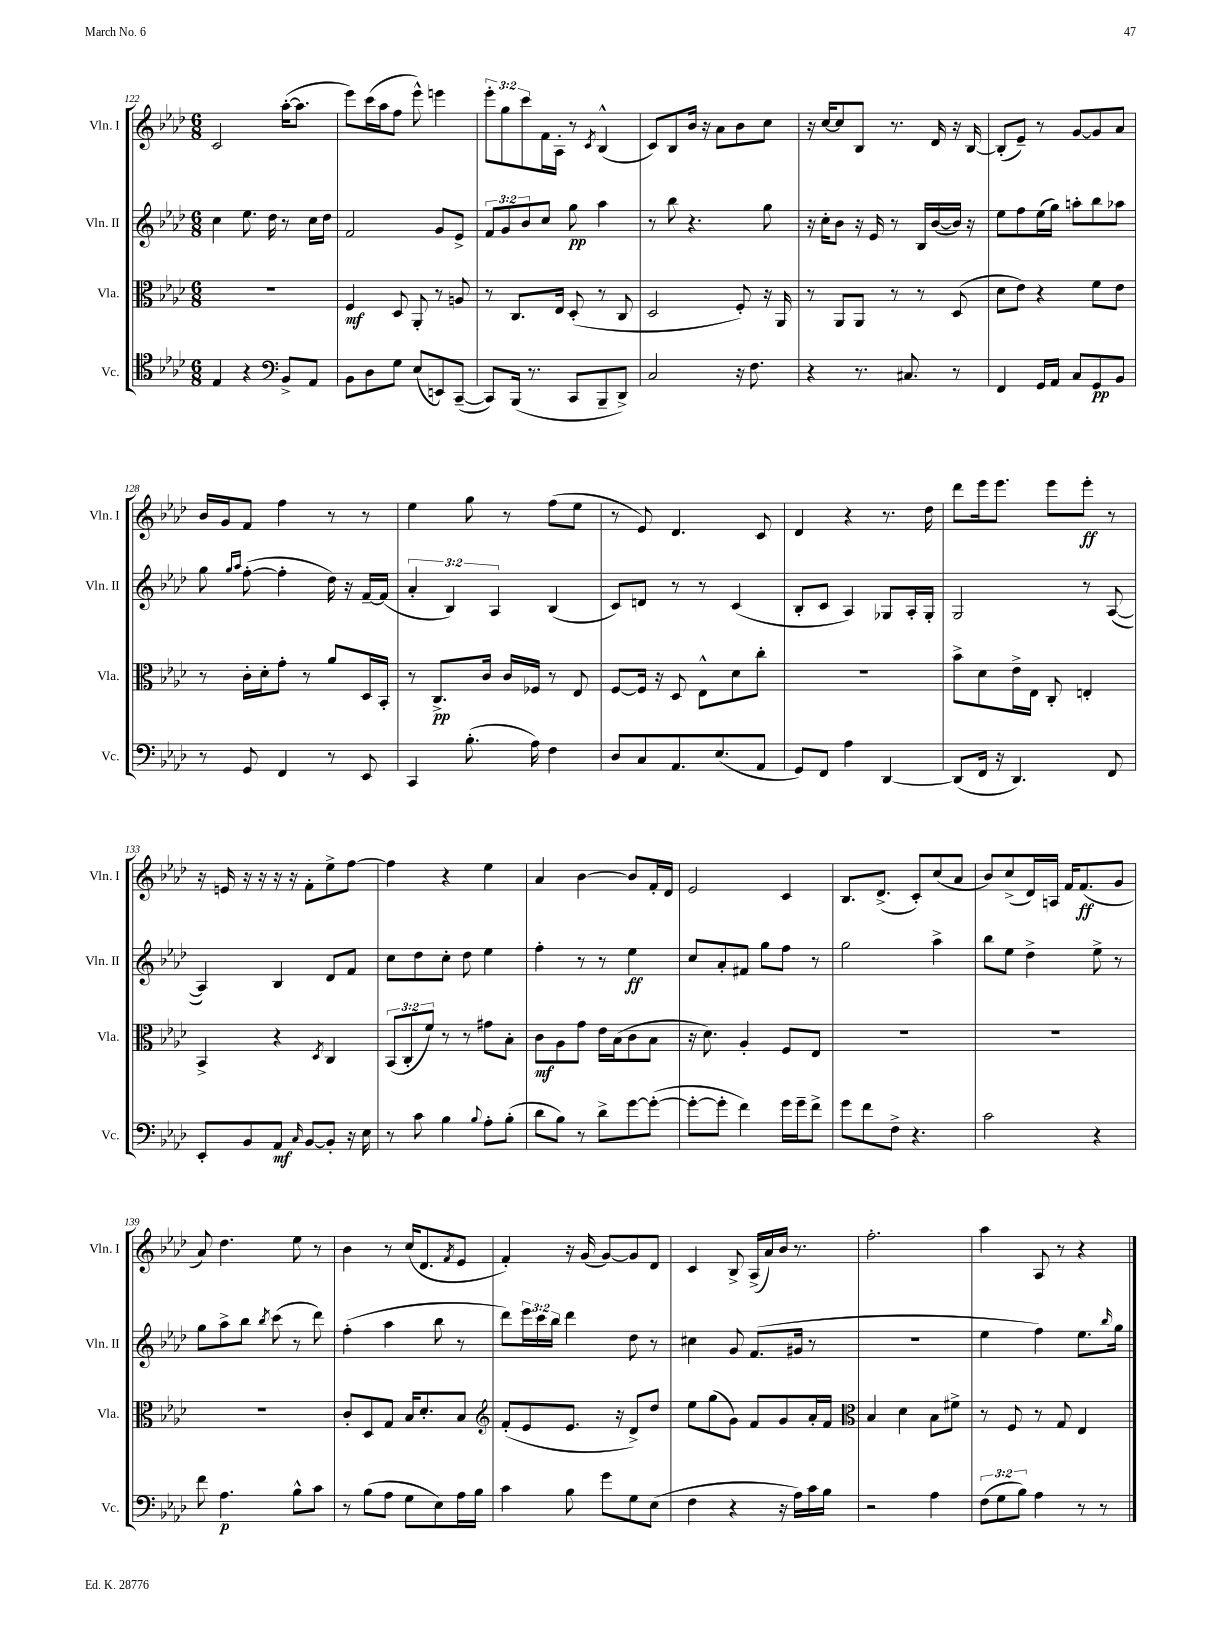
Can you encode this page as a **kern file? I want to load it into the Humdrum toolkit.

**kern	**dynam	**kern	**dynam	**kern	**dynam	**kern	**dynam
*part4	*part4	*part3	*part3	*part2	*part2	*part1	*part1
*staff4	*staff4	*staff3	*staff3	*staff2	*staff2	*staff1	*staff1
*I"Vc.	*	*I"Vla.	*	*I"Vln. II	*	*I"Vln. I	*
*I'Vc.	*	*I'Vla.	*	*I'Vln. II	*	*I'Vln. I	*
*clefC4	*	*clefC3	*	*clefG2	*	*clefG2	*
*k[b-e-a-d-]	*	*k[b-e-a-d-]	*	*k[b-e-a-d-]	*	*k[b-e-a-d-]	*
*M6/8	*	*M6/8	*	*M6/8	*	*M6/8	*
=122	=122	=122	=122	=122	=122	=122	=122
4E-/	.	2.r	.	4cc\	.	2c/	.
4r	.	.	.	8.ee-\	.	.	.
.	.	.	.	16dd-\	.	.	.
*clefF4	*	*	*	*	*	*	*
8BB-^/L	.	.	.	8r	.	([16aa-'\KL	.
.	.	.	.	.	.	8.aa-\J]	.
8AA-/J	.	.	.	16cc\LL	.	.	.
.	.	.	.	16dd-\JJ	.	.	.
=123	=123	=123	=123	=123	=123	=123	=123
8BB-\L	.	4F/	mf	2f/	.	8eee-\L)	.
8D-\	.	.	.	.	.	(16ccc\L	.
.	.	.	.	.	.	16aa-\J	.
8G\J	.	8D-/	.	.	.	8ff\J	.
(8E-/L	.	8AA-'/	.	.	.	8eee-^^\)	.
8EEn/)	.	8r	.	8g/L	.	4eeen\	.
([8CC~/J	.	8An/	.	8e-^/J	.	.	.
=124	=124	=124	=124	=124	=124	=124	=124
8CC/L])	.	8r	.	12f/L	.	12eee-'\L	.
.	.	.	.	12g/	.	12gg\	.
(16BBB-/Jk	.	8.C/L	.	.	.	.	.
.	.	.	.	12b-/	.	12ccc\	.
8.r	.	.	.	.	.	.	.
.	.	.	.	8cc/J	.	16f\L	.
.	.	16E-/Jk	.	.	.	16A-'\JJ	.
8CC/L	.	(8D-'/	.	8gg\	pp	8r	.
.	.	.	.	.	.	8qc/	.
8BBB-~/	.	8r	.	4aa-\	.	(4B-^^/	.
8DD-^/J)	.	8C/	.	.	.	.	.
=125	=125	=125	=125	=125	=125	=125	=125
2C/	.	2D-/	.	8r	.	8c/L)	.
.	.	.	.	8bb-\	.	8B-/	.
.	.	.	.	4.r	.	16b-/Jk	.
.	.	.	.	.	.	16r	.
.	.	.	.	.	.	8a-\L	.
16r	.	8F'/)	.	.	.	8b-\	.
8.F\	.	.	.	.	.	.	.
.	.	16r	.	8gg\	.	8cc\J	.
.	.	16AA-/	.	.	.	.	.
=126	=126	=126	=126	=126	=126	=126	=126
4r	.	8r	.	16r	.	16r	.
.	.	.	.	16cc'\KL	.	[16cc/KL	.
.	.	8AA-/L	.	8b-\J	.	8cc/]	.
8.r	.	8AA-/J	.	16r	.	8B-/J	.
.	.	.	.	16e-/	.	.	.
.	.	8r	.	8r	.	8.r	.
8.C#X/	.	.	.	.	.	.	.
.	.	8r	.	16B-/LL	.	.	.
.	.	.	.	([16b-/	.	16d-/	.
8r	.	(8D-/	.	16b-/JJ])	.	16r	.
.	.	.	.	16r	.	[16B-/	.
=127	=127	=127	=127	=127	=127	=127	=127
4FF/	.	8d-\L	.	8ee-\L	.	(8B-'/L]	.
.	.	8e-\J)	.	8ff\	.	8e-~/J)	.
16GG/LL	.	4r	.	(16ee-\L	.	8r	.
16AA-/JJ	.	.	.	16gg\JJ)	.	.	.
8C/L	.	.	.	8aan'\L	.	[8g/L	.
8GG/	pp	8f\L	.	8bb-\	.	8g/]	.
8BB-/J	.	8e-\J	.	8aa-X\J	.	8a-/J	.
!!LO:LB:g=z
=128	=128	=128	=128	=128	=128	=128	=128
8r	.	8r	.	8gg\	.	16b-/LL	.
.	.	.	.	.	.	16g/J	.
.	.	.	.	16qqgg/LL	.	.	.
.	.	.	.	16qqaa-/JJ	.	.	.
8GG/	.	16c'\LL	.	([8ff'\	.	8f/J	.
.	.	16d-'\J	.	.	.	.	.
4FF/	.	8g'\J	.	4ff'\]	.	4ff\	.
.	.	8r	.	.	.	.	.
8r	.	8a-/L	.	16dd-\)	.	8r	.
.	.	.	.	16r	.	.	.
8EE-/	.	16D-/L	.	[16f~/LL	.	8r	.
.	.	16BB-'/JJ	.	(16f/JJ]	.	.	.
=129	=129	=129	=129	=129	=129	=129	=129
4CC/	.	8r	.	6a-'/	.	4ee-\	.
.	.	8.C^/L	pp	.	.	.	.
.	.	.	.	6B-/)	.	.	.
(8.B-'\	.	.	.	.	.	8gg\	.
.	.	16c/Jk	.	.	.	.	.
.	.	.	.	6A-/	.	.	.
.	.	16c/LL	.	.	.	8r	.
16A-\)	.	16F-X/JJ	.	.	.	.	.
4F\	.	8r	.	(4B-/	.	(8ff\L	.
.	.	8E-/	.	.	.	8ee-\J	.
=130	=130	=130	=130	=130	=130	=130	=130
8D-/L	.	[8F/L	.	8c/L)	.	8r	.
8C/	.	16F/Jk]	.	8dn/J	.	8e-/)	.
.	.	16r	.	.	.	.	.
8.AA-/	.	8D-/	.	8r	.	4.d-/	.
.	.	8E-^^\L	.	8r	.	.	.
(8.E-/	.	.	.	.	.	.	.
.	.	8d-\	.	(4c/	.	.	.
8AA-/J	.	8cc'\J	.	.	.	8c/	.
=131	=131	=131	=131	=131	=131	=131	=131
8GG/L)	.	2.r	.	8B-'/L	.	4d-/	.
8FF/J	.	.	.	8c/J	.	.	.
4A-\	.	.	.	4A-/)	.	4r	.
[4DD-/	.	.	.	8G-X/L	.	8.r	.
.	.	.	.	16A-'/L	.	.	.
.	.	.	.	16G-'/JJ	.	16dd-\	.
=132	=132	=132	=132	=132	=132	=132	=132
(8DD-/L]	.	8b-^\L	.	2G/	.	8ddd-\L	.
16FF/Jk	.	8d-\	.	.	.	16eee-\k	.
16r	.	.	.	.	.	8.eee-\J	.
4.DD-/)	.	16e-^\L	.	.	.	.	.
.	.	16E-\JJ	.	.	.	.	.
.	.	8C'/	.	.	.	8eee-\L	.
.	.	4En'/	.	8r	.	8eee-'\J	ff
8FF/	.	.	.	([8A-/	.	8r	.
!!LO:LB:g=z
=133	=133	=133	=133	=133	=133	=133	=133
8EE-'/L	.	4BB-^/	.	4A-/])	.	16r	.
.	.	.	.	.	.	16en/	.
8BB-/	.	.	.	.	.	16r	.
.	.	.	.	.	.	16r	.
8AA-/J	mf	4r	.	4B-/	.	16r	.
.	.	.	.	.	.	16r	.
16qqC/	.	.	.	.	.	.	.
[8BB-/L	.	.	.	.	.	8f'\L	.
.	.	8qD-/	.	.	.	.	.
8BB-'/J]	.	4C/	.	8d-/L	.	8ee-^\	.
16r	.	.	.	8f/J	.	[8ff\J	.
16E-\	.	.	.	.	.	.	.
=134	=134	=134	=134	=134	=134	=134	=134
8r	.	(12BB-/L	.	8cc\L	.	4ff\]	.
.	.	12C'/	.	.	.	.	.
8c\	.	.	.	8dd-\	.	.	.
.	.	12f/J)	.	.	.	.	.
4B-\	.	8r	.	8cc'\J	.	4r	.
.	.	8r	.	8dd-\	.	.	.
8qqB-/	.	.	.	.	.	.	.
8A-'\L	.	8g#X\L	.	4ee-\	.	4ee-\	.
(8B-'\J	.	8B-'\J	.	.	.	.	.
=135	=135	=135	=135	=135	=135	=135	=135
8d-\L	.	8c\L	mf	4ff'\	.	4a-/	.
8B-\J)	.	8A-\	.	.	.	.	.
8r	.	8g\J	.	8r	.	[4b-\	.
8d-^\L	.	16e-\LL	.	8r	.	.	.
.	.	(16B-\J	.	.	.	.	.
[8g\	.	8c\	.	4ee-\	ff	8b-/L]	.
(8g'\J_	.	8B-\J	.	.	.	16f'/L	.
.	.	.	.	.	.	16d-/JJ	.
=136	=136	=136	=136	=136	=136	=136	=136
8g'\L_	.	16r	.	8cc/L	.	2e-/	.
.	.	8.d-\)	.	.	.	.	.
8g'\J]	.	.	.	8a-'/	.	.	.
4f\)	.	4A-'/	.	8f#X/J	.	.	.
.	.	.	.	8gg\L	.	.	.
16g\LL	.	8F/L	.	8ff\J	.	4c/	.
16g~\J	.	.	.	.	.	.	.
8f^\J	.	8E-/J	.	8r	.	.	.
=137	=137	=137	=137	=137	=137	=137	=137
8g\L	.	2.r	.	2gg\	.	8.B-/L	.
8f\	.	.	.	.	.	.	.
.	.	.	.	.	.	(8.d-^/J	.
8F^\J	.	.	.	.	.	.	.
4.r	.	.	.	.	.	8c'/L)	.
.	.	.	.	4aa-^\	.	(8cc/	.
.	.	.	.	.	.	8a-/J	.
=138	=138	=138	=138	=138	=138	=138	=138
2c\	.	2.r	.	8bb-\L	.	8b-/L)	.
.	.	.	.	8ee-\J	.	(8cc^/	.
.	.	.	.	4dd-^\	.	16d-/L)	.
.	.	.	.	.	.	16An/JJ	.
.	.	.	.	.	.	16f/KL	.
.	.	.	.	.	.	(8.f/	ff
4r	.	.	.	8ee-^\	.	.	.
.	.	.	.	8r	.	8g/J	.
!!LO:LB:g=z
=139	=139	=139	=139	=139	=139	=139	=139
8f\	.	2.r	.	8gg\L	.	8a-/)	.
4.A-\	p	.	.	8aa-^\	.	4.dd-\	.
.	.	.	.	8bb-\J	.	.	.
.	.	.	.	8qbb-/	.	.	.
.	.	.	.	(8ccc\	.	.	.
8B-^^\L	.	.	.	8r	.	8ee-\	.
8c\J	.	.	.	8ddd-\)	.	8r	.
=140	=140	=140	=140	=140	=140	=140	=140
8r	.	8c'/L	.	(4ff'\	.	4b-\	.
(8B-\L	.	8D-/	.	.	.	.	.
8A-\J	.	8G/J	.	4aa-\	.	8r	.
8G\L	.	16B-/KL	.	.	.	(16cc/KL	.
.	.	8.d-'/	.	.	.	8.d-/	.
8E-\)	.	.	.	8bb-\	.	.	.
.	.	.	.	.	.	8qf/	.
16A-\L	.	8B-/J	.	8r	.	8e-/J	.
16B-\JJ	.	.	.	.	.	.	.
=141	=141	=141	=141	=141	=141	=141	=141
*	*	*clefG2	*	*	*	*	*
4c\	.	(8f'/L	.	8ddd-\L)	.	4f'/)	.
.	.	8e-/	.	24eee-\L	.	.	.
.	.	.	.	24ccc\	.	.	.
.	.	.	.	24bb-\JJ	.	.	.
8B-\	.	8.e-/J	.	4ddd-\	.	16r	.
.	.	.	.	.	.	(16g/	.
8g\L	.	.	.	.	.	[8g/L)	.
.	.	16r	.	.	.	.	.
8G\	.	8d-^/L)	.	8dd-\	.	8g/]	.
(8E-\J	.	8dd-/J	.	8r	.	8d-/J	.
=142	=142	=142	=142	=142	=142	=142	=142
4F\	.	8ee-\L	.	4cc#X\	.	4c/	.
.	.	(8gg\	.	.	.	.	.
4r	.	8g\J)	.	8g/	.	8B-^/	.
.	.	8f/L	.	(8.f/L	.	(16A-^/LL	.
.	.	.	.	.	.	16a-/)	.
16r	.	8g/	.	.	.	16b-/JJ	.
16A-\LL)	.	.	.	16g#X/Jk	.	8.r	.
16c\	.	16a-'/L	.	8r	.	.	.
16B-\JJ	.	16f/JJ	.	.	.	.	.
=143	=143	=143	=143	=143	=143	=143	=143
*	*	*clefC3	*	*	*	*	*
2r	.	4B-/	.	2.r	.	2.ff'\	.
.	.	4d-\	.	.	.	.	.
4A-\	.	8B-\L	.	.	.	.	.
.	.	8f#X^\J	.	.	.	.	.
=144	=144	=144	=144	=144	=144	=144	=144
(12F\L	.	8r	.	4ee-\	.	4aa-\	.
12G\	.	.	.	.	.	.	.
.	.	8F/	.	.	.	.	.
12B-\J)	.	.	.	.	.	.	.
4A-\	.	8r	.	4ff\)	.	8A-/	.
.	.	8G/	.	.	.	8r	.
8r	.	4E-/	.	8.ee-\L	.	4r	.
8r	.	.	.	.	.	.	.
.	.	.	.	16qqbb-/	.	.	.
.	.	.	.	16gg\Jk	.	.	.
==	==	==	==	==	==	==	==
*-	*-	*-	*-	*-	*-	*-	*-
